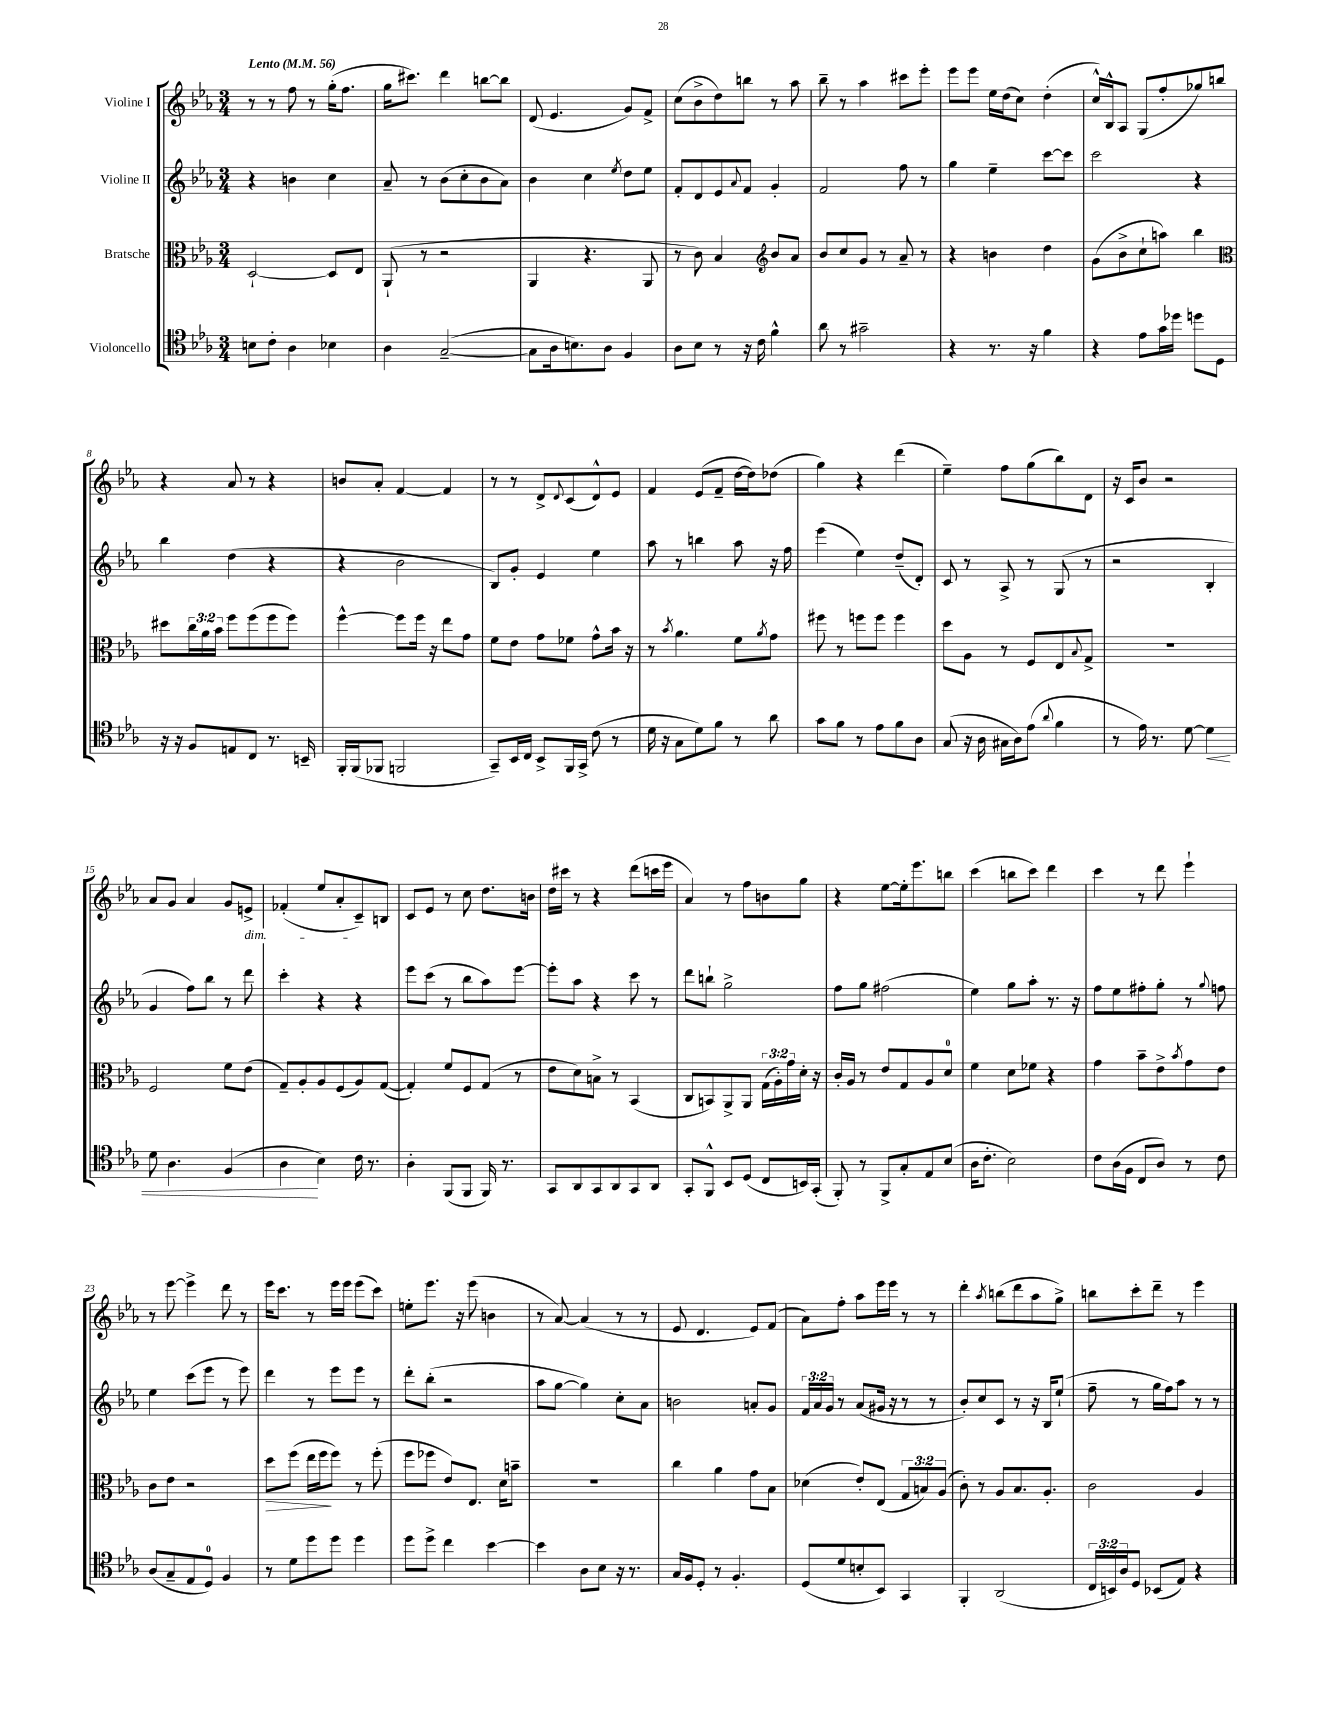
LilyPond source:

<<
\new StaffGroup <<
\new Staff = "s0" \with { instrumentName = "Violine I" } {
    \clef treble \key ees \major \numericTimeSignature \time 3/4 \tempo "Lento" 4 = 56
    r8 r8 f''8 r8 g''16-.( f''8. |
    g''16 cis'''8.) d'''4 b''8~ b''8 |
    d'8( ees'4. g'8) f'8-> |
    c''8( bes'8-> d''8) b''8 r8 aes''8 |
    bes''8-- r8 aes''4 cis'''8 ees'''8-. |
    ees'''8 ees'''8 ees''16 d''16( c''8) d''4-.( |
    c''16-^) bes16-^ aes8 g8( f''8-. ges''8) b''8 |
    r4 aes'8 r8 r4 |
    b'8 aes'8-. f'4~ f'4 |
    r8 r8 d'8-> \appoggiatura { d'8 } c'8( d'8-^) ees'8 |
    f'4 ees'8( f'8-- d''16~ d''16) des''8( |
    g''4) r4 d'''4( |
    ees''4--) f''8 g''8( bes''8) d'8 |
    r16 c'16 bes'8 r2 |
    aes'8 g'8 aes'4 g'8 e'8->\dim |
    fes'4-.( ees''8 aes'8-. c'8--\!) b8 |
    c'8 ees'8 r8 c''8 d''8. b'16 |
    d''16 cis'''16 r8 r4 d'''8( c'''16 ees'''16 |
    aes'4) r8 f''8 b'8 g''8 |
    r4 ees''8~ ees''16-. ees'''8. b''8 |
    c'''4( b''8 c'''8) d'''4 |
    c'''4 r8 d'''8 ees'''4-! |
    r8 ees'''8~ ees'''4-> d'''8 r8 |
    ees'''16 c'''8. r8 ees'''16 ees'''16 ees'''8( c'''8) |
    e''8-. ees'''8. r16 ees'''8( b'4 |
    r8 aes'8~) aes'4( r8 r8 |
    ees'8 d'4. ees'8) f'8( |
    aes'8) f''8-. aes''8 ees'''16 ees'''16 r8 r8 |
    d'''4-. \acciaccatura { aes''8 } b''8( d'''8 aes''8 g''8->) |
    b''8 c'''8-. d'''8-- r8 ees'''4 \bar "|." |
}
\new Staff = "s1" \with { instrumentName = "Violine II" } {
    \clef treble \key ees \major \numericTimeSignature \time 3/4 \override Staff.TupletNumber.text = #tuplet-number::calc-fraction-text
    r4 b'4 c''4 |
    aes'8-- r8 bes'8( c''8-. bes'8 aes'8) |
    bes'4 c''4 \acciaccatura { ees''8 } d''8 ees''8 |
    f'8-. d'8 ees'8 \appoggiatura { aes'8 } f'8 g'4-. |
    f'2 f''8 r8 |
    g''4 ees''4-- c'''8~ c'''8 |
    c'''2 r4 |
    bes''4 d''4( r4 |
    r4 bes'2 |
    bes8) g'8-. ees'4 ees''4 |
    aes''8 r8 b''4 aes''8 r16 f''16 |
    ees'''4( ees''4) d''8--( d'8-.) |
    c'8 r8 aes8-> r8 g8( r8 |
    r2 bes4-. |
    g'4 f''8) bes''8 r8 d'''8 |
    c'''4-. r4 r4 |
    ees'''8 c'''8( r8 bes''8 aes''8) ees'''8~ |
    ees'''8-. aes''8 r4 c'''8 r8 |
    d'''8 b''8-! g''2-> |
    f''8 g''8 fis''2( |
    ees''4) g''8 aes''8-. r8. r16 |
    f''8 ees''8 fis''8-. g''8-. r8 \appoggiatura { g''8 } f''8 |
    ees''4 c'''8( ees'''8 r8 ees'''8) |
    d'''4 r8 ees'''8 ees'''8 r8 |
    d'''8-. bes''8-.( r2 |
    aes''8 g''8~ g''4) c''8-. aes'8 |
    b'2 a'8-. g'8 |
    \tuplet 3/2 { f'16 aes'16 g'16 } r8 aes'8( gis'16 r16 r8 r8 |
    bes'8-.) c''8 c'8 r8 r16 bes16 ees''8-!( |
    f''8-- r8 g''16 f''16) aes''8 r8 r8 \bar "|." |
}
\new Staff = "s2" \with { instrumentName = "Bratsche" } {
    \clef alto \key ees \major \numericTimeSignature \time 3/4 \override Staff.TupletNumber.text = #tuplet-number::calc-fraction-text
    d2~-! d8 ees8 |
    aes,8-!( r8 r2 |
    aes,4 r4. aes,8 |
    r8 c'8) bes4 \clef treble bes'8 aes'8 |
    bes'8 c''8 g'8 r8 aes'8-- r8 |
    r4 b'4 d''4 |
    g'8( bes'8-> c''8-! a''8) bes''4 |
    \clef alto dis''8 \tuplet 3/2 { c''16 aes'16 bes'16 } f''8 f''8( f''8 f''8) |
    f''4~-^ f''8 f''16 r16 ees''8 g'8 |
    f'8 ees'8 g'8 fes'8 g'8-^ bes'16 r16 |
    r8 \acciaccatura { bes'8 } aes'4. f'8 \acciaccatura { aes'8 } g'8 |
    fis''8 r8 f''8 f''8 f''4 |
    d''8 aes8 r8 f8 ees8 \appoggiatura { bes8 } g8-> |
    R2. |
    f2 f'8 ees'8( |
    g8--) aes8-. aes8 f8( aes8) g8~( |
    g4-.) f'8 f8 g8( r8 |
    ees'8 d'8) b8-> r8 bes,4( |
    c8 b,8) aes,8-> aes,8 \tuplet 3/2 { g16( aes16-.) g'16 } d'16-. r16 |
    c'16-. aes16 r8 ees'8 g8 aes8 d'8-0 |
    f'4 d'8 fes'8 r4 |
    g'4 bes'8-- ees'8-> \acciaccatura { bes'8 } g'8 ees'8 |
    c'8 ees'8 r2 |
    d''8\> f''8( ees''16 f''16\! f''8) r8 f''8-.( |
    f''8 fes''8 ees'8) ees8. d'16 b'8-- |
    R2. |
    c''4 aes'4 g'8 bes8 |
    des'4( ees'8-.) ees8( \tuplet 3/2 { g8 b8) aes8( } |
    c'8-.) r8 aes8 bes8. aes8.-. |
    c'2 aes4 \bar "|." |
}
\new Staff = "s3" \with { instrumentName = "Violoncello" } {
    \clef tenor \key ees \major \numericTimeSignature \time 3/4 \override Staff.TupletNumber.text = #tuplet-number::calc-fraction-text
    b8 c'8-. aes4 bes4 |
    aes4 g2~--( |
    g8 aes16 b8.) aes8 f4 |
    aes8 bes8 r8 r16 c'16 f'4-^ |
    aes'8 r8 gis'2-- |
    r4 r8. r16 f'4 |
    r4 ees'8 g'16 des''16 d''8 d8 |
    r16 r16 f8 e8 c8 r8. b,16-- |
    f,16-. f,16( fes,8 f,2 |
    g,8--) bes,16 c16 bes,8-> f,16 g,16-> c'8( r8 |
    d'16 r16 g8 d'8) f'8 r8 aes'8 |
    g'8 f'8 r8 ees'8 f'8 aes8 |
    g8( r16 aes16 gis16 aes16) ees'8( \appoggiatura { aes'8 } f'4 |
    r8 ees'16) r8. d'8~ d'4\< |
    d'8 aes4. f4( |
    aes4\! bes4) c'16 r8. |
    aes4-. f,8( f,8 f,16) r8. |
    g,8 aes,8 g,8 aes,8 g,8 aes,8 |
    g,8-. f,8-^ bes,8 d8( c8 b,16) g,16-.( |
    f,8-.) r8 f,8-> g8-. ees8 bes8( |
    aes16 c'8.-. bes2) |
    c'8 aes16( f16 c8 aes8) r8 c'8 |
    aes8( g8-- ees8 d8-0) f4 |
    r8 d'8 d''8 d''8 d''4 |
    d''8 d''8-> c''4 bes'4~ |
    bes'4 aes8 bes8 r16 r8. |
    g16 f16 d8-. r8 f4.-. |
    d8( d'8 b8-. bes,8) g,4 |
    f,4-. aes,2( |
    \tuplet 3/2 { c16 b,16) aes16 } d8 bes,8( ees8) r4 \bar "|." |
}
>>
>>
